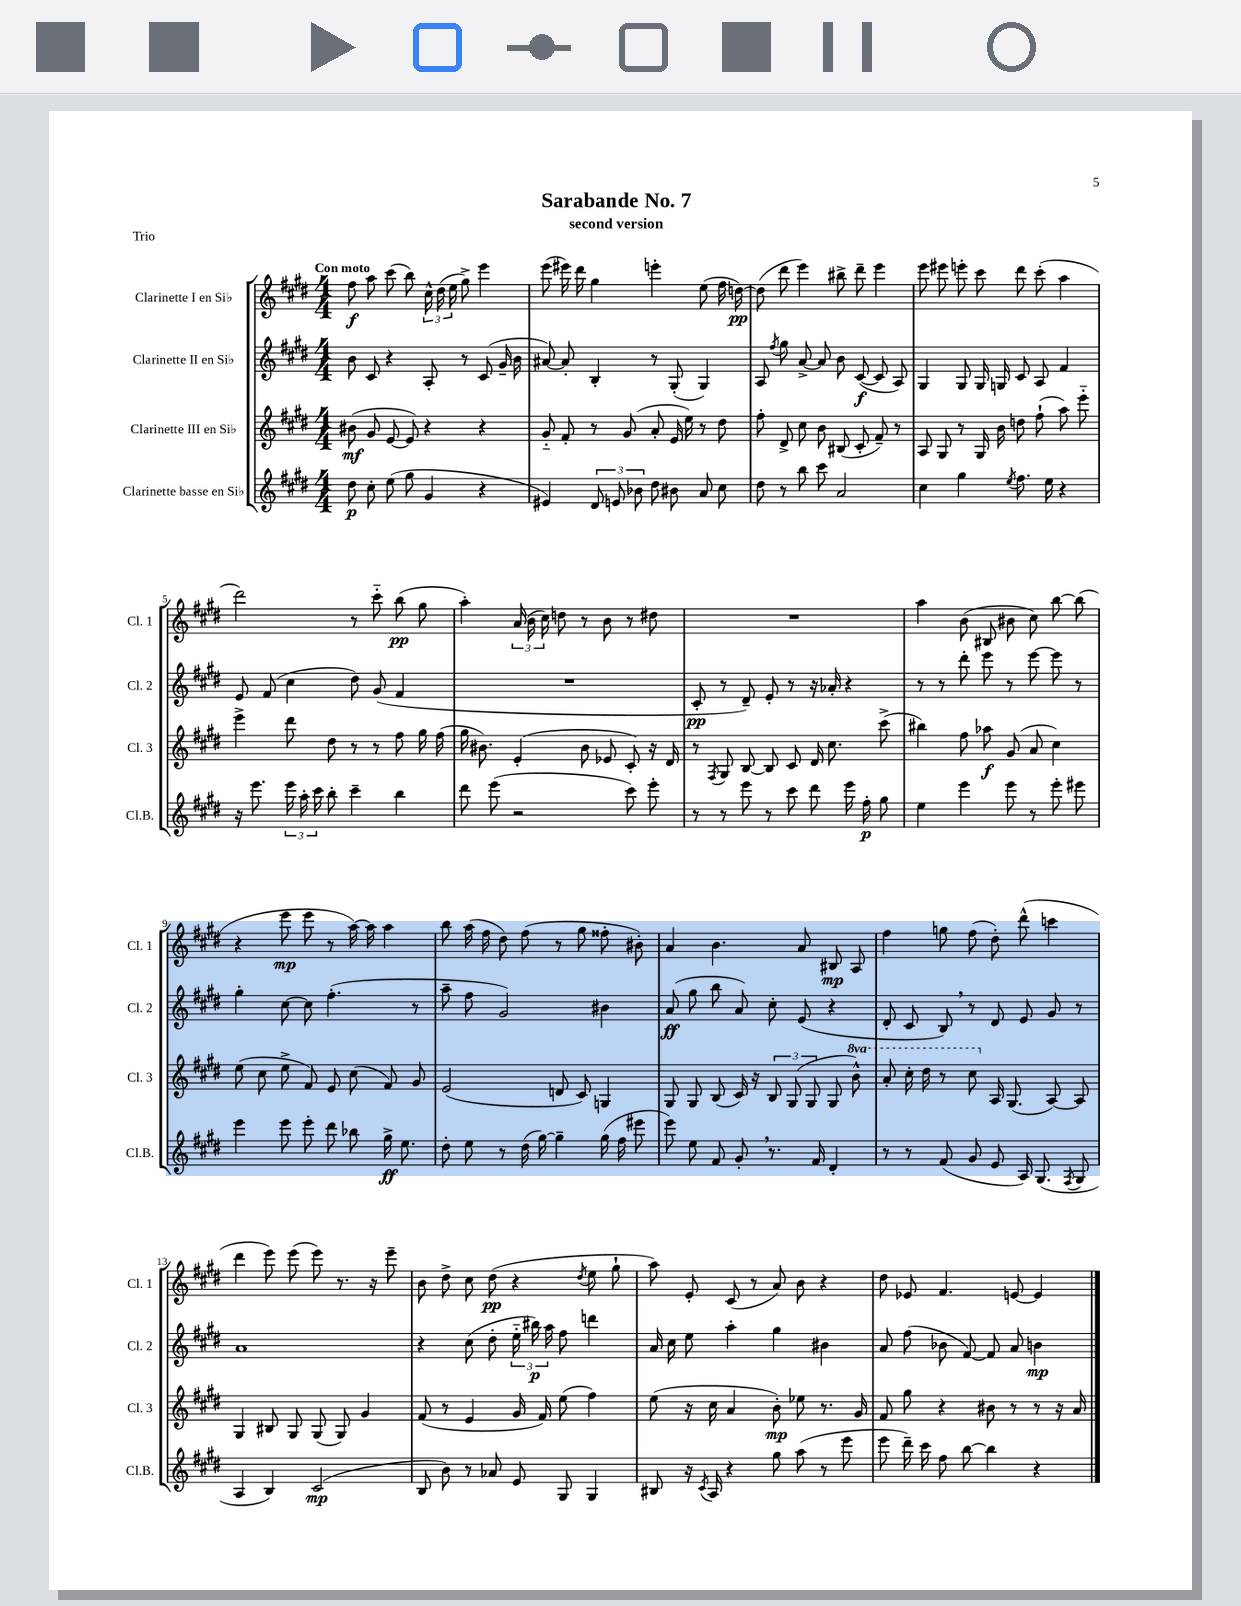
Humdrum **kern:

**kern	**kern	**kern	**kern
*staff4	*staff3	*staff2	*staff1
*clefG2	*clefG2	*clefG2	*clefG2
*k[f#c#g#d#]	*k[f#c#g#d#]	*k[f#c#g#d#]	*k[f#c#g#d#]
*M4/4	*M4/4	*M4/4	*M4/4
8dd#	(8b#	8b	8ff#
8cc#'	8g#	8c#	8aa
(8ee	[8e	4r	(8ccc#
8gg#	8e])	.	8bb)
4g#	4r	8A'	24cc#^^
.	.	.	(24dd#
.	.	.	24ee
.	.	8r	8gg#^)
4r	4r	(8c#	4eee
.	.	16g#~	.
.	.	16b	.
=	=	=	=
4e#)	8g#'~	[8a#)	(8eee
.	8f#'	8a#']	16eee#)
.	.	.	16ddd#
12d#	8r	4B'	4gg#
12e	.	.	.
.	(8g#	.	.
12b-	.	.	.
8dd#	8a'	8r	4eee'
8b#	16e	(8G#'	.
.	16ee)	.	.
8a	8r	4G#)	(8ee
8cc#	8dd#	.	16ff#
.	.	.	[16dd)
=	=	=	=
8dd#	8ff#'	8A	(8dd]
.	.	8qff#	.
8r	8d#^	8gg#	8ddd#
8bb	8cc#	[8a^	4eee)
8ccc#	8b	8a]	.
2a	(8B#	8b	8bb#^
.	8c#'	([8c#	8ddd#~
.	8f#~)	8c#]	4eee
.	8r	8A)	.
=	=	=	=
4cc#	8A	4G#	8eee
.	8G#	.	8eee#
4gg#	8r	8G#	8eee'
.	16G#	16G#	8ccc#
.	16b	16G	.
8qee	.	.	.
8.ff#	8dd	8c#	8ddd#
.	(8ff#`	8A	(8ccc#'
16ee	.	.	.
4r	8aa)	4f#	4aa
.	8eee'~	.	.
=	=	=	=
16r	4eee^	8e	2ddd#)
8.eee	.	.	.
.	.	(8f#	.
24eee	8ddd#	4cc#	.
24aa'	.	.	.
24ccc#	.	.	.
8bb'	8dd#	.	.
4ccc#~	8r	8dd#)	8r
.	8r	(8g#	8ccc#'~
4bb	8ff#	4f#	(8bb
.	16gg#	.	8gg#
.	(16ff#	.	.
=	=	=	=
8ddd#	16gg#	1r	4aa')
.	8.b#)	.	.
(8eee	.	.	.
2r	(4e'	.	(24a
.	.	.	24b
.	.	.	24cc#)
.	.	.	8dd
.	8b#	.	8r
.	8e-	.	8b
8ccc#)	8c#')	.	8r
8eee'	16r	.	8dd#
.	16d#	.	.
=	=	=	=
8r	8r	8c#'	1r
.	8qF#	.	.
8r	8G#	8r	.
8eee	[8B	8d#~)	.
8r	8B]	8e'	.
8ccc#	8c#	8r	.
8ddd#	16d#	16r	.
.	8.cc#	16a-'	.
16eee	.	4r	.
16ff#'	.	.	.
8gg#	(8ccc#^	.	.
=	=	=	=
4ee	4bb#)	8r	4aa
.	.	8r	.
4eee	8ff#	8ddd#'	(8b
.	8aa-	8eee	8B#
8eee	(8g#	8r	8b#
8r	8a	[8eee	8cc#)
8eee'	4cc#)	8eee]	[8bb
8eee#	.	8r	(8bb]
=	=	=	=
4eee	(8ee	4gg#'	4r
.	8cc#	.	.
8eee	8ee^	[8cc#	8eee
8eee'	8f#)	8cc#]	8eee
8ddd#	8e	(4.ff#'	8r
8bb-	(8cc#	.	[16aa)
.	.	.	16aa]
16gg#^	8f#)	.	4aa
8.ee	.	.	.
.	8g#	8r	.
=	=	=	=
8dd#'	(2e	8aa~	8bb
8ee	.	8ff#	(16aa
.	.	.	16ff#
8r	.	2g#)	8dd#)
(16dd#	.	.	(8ff#
[16gg#)	.	.	.
4gg#~]	8d	.	8r
.	8c#)	.	8gg#
(16gg#	4G	4b#	8ff##'
16ff#	.	.	.
8eee#	.	.	8b#')
=	=	=	=
8eee)	8G#	(8a	4a
8ee	8G#	8gg#	.
8f#	(8B	8bb	4.b
8g#'	16c#)	8a)	.
.	16r	.	.
8.r	12B	8cc#'	.
.	(12G#	.	.
.	.	(8e	8a
.	12G#	.	.
16f#	.	.	.
4d#'	8G#	4r	8B#
.	8bb^^)	.	8A
=	=	=	=
8r	8aa'	8d#'	4ff#
8r	16ccc#'	8c#	.
.	16ddd#	.	.
(8f#	8r	8B)	8gg
8g#	8ccc#	8r	(8ff#
8e	16A	8d#	8dd#')
.	(8.G#	.	.
16A)	.	8e	(8ddd#^^
(8.G#	.	.	.
.	[8A)	8g#	4ccc
8qF#	.	.	.
8G#	8A]	8r	.
=	=	=	=
4A	4G#	1a	4ddd#
4B)	8B#	.	8eee)
.	8G#	.	(8eee
(2c#	(8G#	.	8eee)
.	8G#)	.	8.r
.	4g#	.	.
.	.	.	16r
.	.	.	8eee~
=	=	=	=
8B	(8f#	4r	8b
8b)	8r	.	8dd#^
8r	4e	(8cc#	8cc#
8a-	.	8dd#'	(8dd#
8e	16g#	24ee'~	4r
.	.	24bb#)	.
.	16f#)	.	.
.	.	24aa	.
8G#	(8ee	8ff#	.
.	.	.	8qdd#
4G#	4ff#)	4ddd	8ee
.	.	.	8gg#`
=	=	=	=
8B#	(8ee	16a	8aa)
.	.	16cc#	.
16r	16r	8ee	8e'
8qc#	.	.	.
16A	16cc#	.	.
4r	4a	4aa'	(8c#
.	.	.	8r
8gg#	8b')	4gg#	8a)
(8aa	8ee-	.	8b
8r	8.r	4b#	4r
8eee	.	.	.
.	16g#	.	.
=	=	=	=
8eee	8f#	8a	8dd#
16ddd#~)	8gg#	(8ff#	8e-
16ccc#	.	.	.
8ff#	4r	8b-	4.f#
[8bb	.	[8f#)	.
4bb]	8b#	8f#]	.
.	8r	8a	[8e
4r	8r	4b	4e]
.	16r	.	.
.	16a	.	.
==	==	==	==
*-	*-	*-	*-
